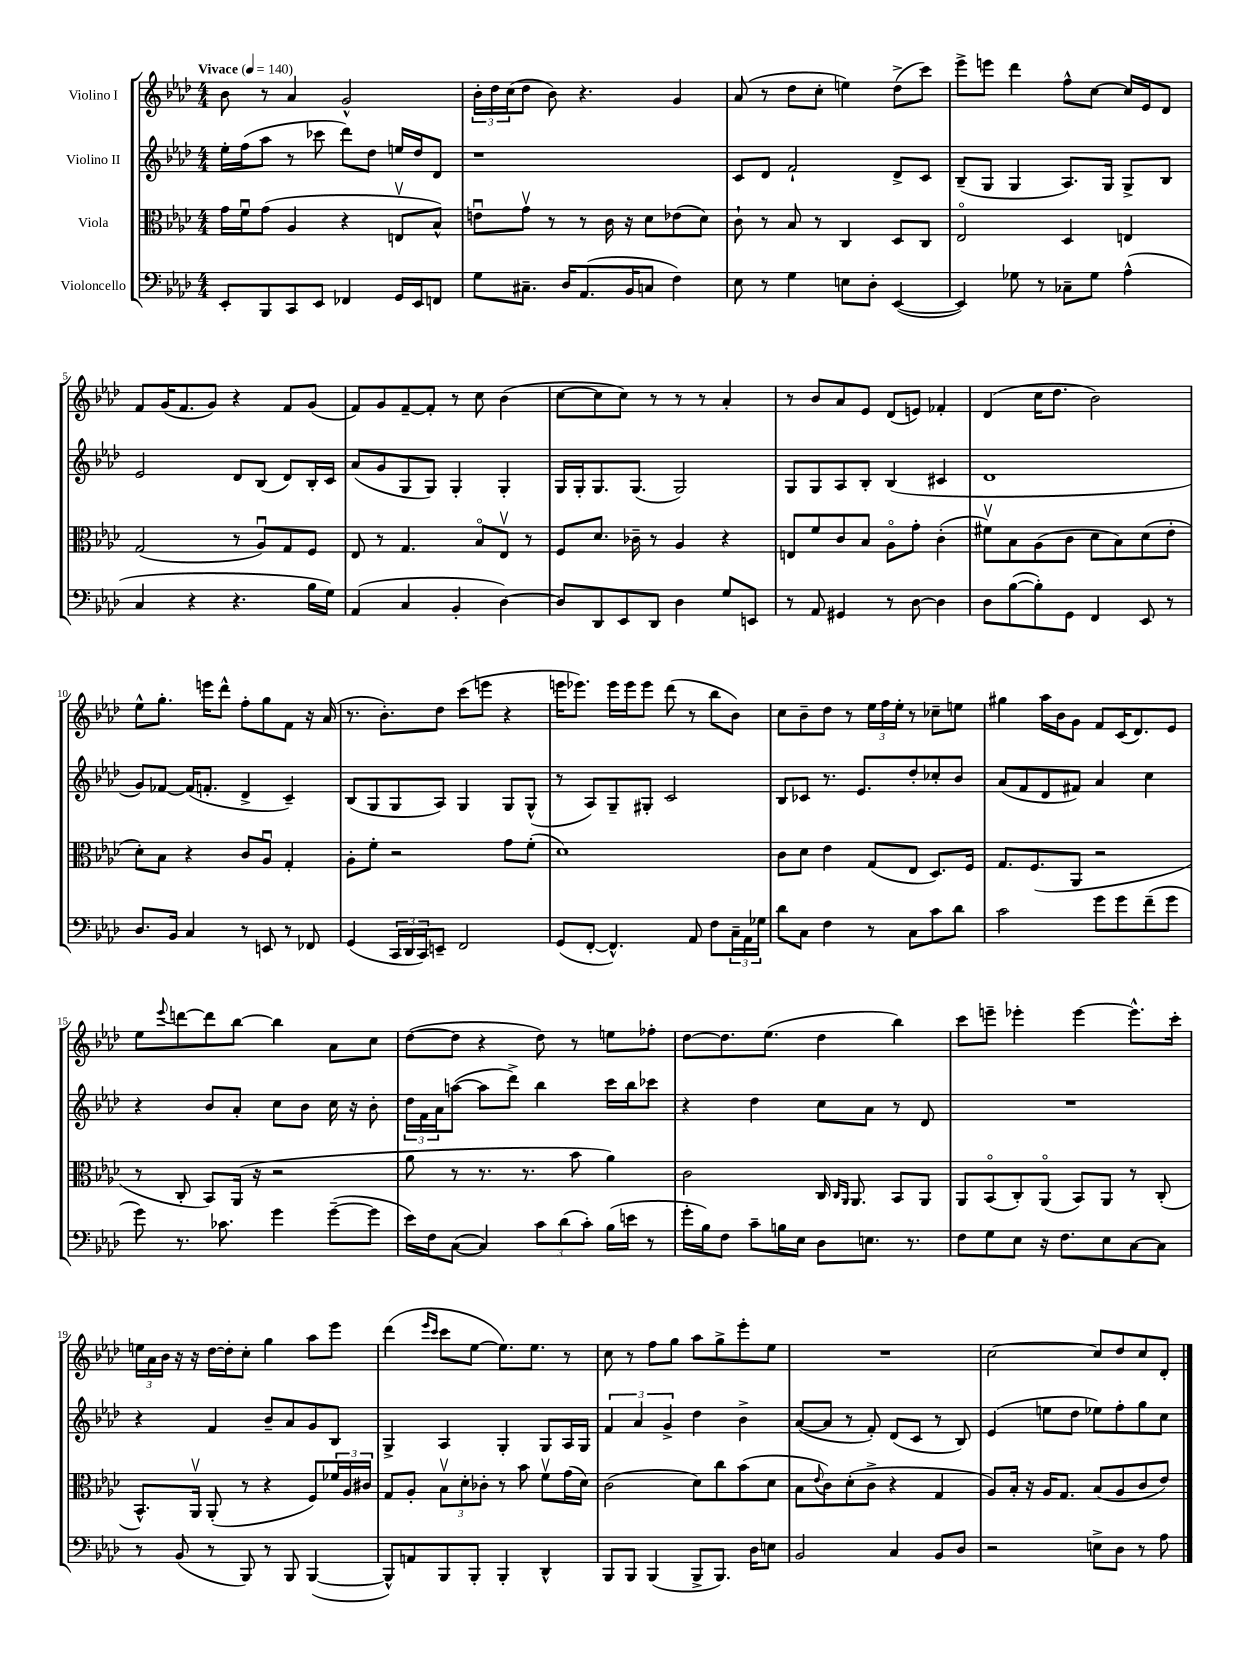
<<
\new StaffGroup <<
\new Staff = "s0" \with { instrumentName = "Violino I" } {
    \clef treble \key aes \major \numericTimeSignature \time 4/4 \tempo "Vivace" 4 = 140
    bes'8 r8 aes'4 g'2-^ |
    \tuplet 3/2 { bes'16-. des''16 c''16( } des''8 bes'8) r4. g'4 |
    aes'8( r8 des''8 c''8-. e''4) des''8->( c'''8) |
    ees'''8-> e'''8 des'''4 f''8-^ c''8~ c''16 ees'16 des'8 |
    f'8 g'16( f'8. g'8) r4 f'8 g'8( |
    f'8) g'8 f'8~-- f'8-. r8 c''8 bes'4( |
    c''8~ c''8 c''8) r8 r8 r8 aes'4-. |
    r8 bes'8 aes'8 ees'8 des'8( e'8) fes'4-. |
    des'4( c''16 des''8. bes'2) |
    ees''8-^ g''8.-. e'''16 des'''8-^ f''8-. g''8 f'8 r16 aes'16( |
    r8. bes'8.-.) des''8 c'''8( e'''8 r4 |
    e'''16 ees'''8.) ees'''16 ees'''16 ees'''8 des'''8( r8 bes''8 bes'8) |
    c''8 bes'8-- des''8 r8 \tuplet 3/2 { ees''16 f''16 ees''16-. } r8 ces''8-- e''8 |
    gis''4 aes''16 bes'16 g'8 f'8 c'16( des'8.) ees'8 |
    ees''8 \appoggiatura { ees'''8 } d'''8~ d'''8 bes''8~ bes''4 aes'8 c''8 |
    des''8~( des''8 r4 des''8) r8 e''8 fes''8-. |
    des''8~ des''8. ees''8.( des''4 bes''4) |
    c'''8 e'''8-- ees'''4-. ees'''4~ ees'''8.-^ c'''16-. |
    \tuplet 3/2 { e''16 aes'16 bes'16 } r16 r16 des''16~ des''16-. c''8-. g''4 aes''8 ees'''8 |
    des'''4( \grace { ees'''16 c'''16 } c'''8 ees''8~ ees''8.) ees''8. r8 |
    c''8 r8 f''8 g''8 aes''8 g''8-> ees'''8-. ees''8 |
    R1 |
    c''2~ c''8 des''8 c''8 des'8-. \bar "|." |
}
\new Staff = "s1" \with { instrumentName = "Violino II" } {
    \clef treble \key aes \major \numericTimeSignature \time 4/4
    ees''16-. f''16( aes''8 r8 ces'''8 des'''8) des''8 e''16 des''16 des'8 |
    r1 |
    c'8 des'8 f'2-! des'8-> c'8 |
    bes8--( g8 g4 aes8.) g16 g8-> bes8 |
    ees'2 des'8 bes8( des'8) bes16-. c'16 |
    aes'8( g'8 g8 g8) g4-. g4-. |
    g16 g16-. g8. g8.( g2) |
    g8 g8 aes8 bes8-. bes4( cis'4 |
    des'1 |
    g'8) fes'8~ fes'16( f'8.-. des'4-> c'4--) |
    bes8( g8 g8 aes8) g4 g8 g8-^( |
    r8 aes8) g8-- gis8-. c'2 |
    bes8 ces'8 r8. ees'8. des''8-. ces''8-. bes'8 |
    aes'8( f'8 des'8 fis'8) aes'4 c''4 |
    r4 bes'8 aes'8-. c''8 bes'8 c''16 r16 bes'8-. |
    \tuplet 3/2 { des''16 f'16 aes'16 } a''8~( a''8 des'''8->) bes''4 c'''16 bes''16 ces'''8 |
    r4 des''4 c''8 aes'8 r8 des'8 |
    R1 |
    r4 f'4 bes'8-- aes'8 g'8 bes8 |
    g4-> aes4 g4-. g8 aes16 g16 |
    \tuplet 3/2 { f'4 aes'4 g'4-> } des''4 bes'4-> |
    aes'8~( aes'8 r8 f'8-.) des'8( c'8 r8 bes8) |
    ees'4( e''8 des''8 ees''8) f''8-. g''8 c''8 \bar "|." |
}
\new Staff = "s2" \with { instrumentName = "Viola" } {
    \clef alto \key aes \major \numericTimeSignature \time 4/4
    g'16 f'16\downbow g'8( aes4 r4 e8\upbow bes8-^) |
    e'8\downbow g'8\upbow r8 r8 c'16 r16 des'8 ees'8( des'8) |
    c'8-! r8 bes8 r8 c4 des8 c8 |
    ees2\flageolet des4 e4 |
    g2( r8 aes8\downbow) g8 f8 |
    ees8 r8 g4. bes8\flageolet ees8\upbow r8 |
    f8 des'8. ces'16-- r8 aes4 r4 |
    e8 f'8 c'8 bes8 aes8\flageolet g'8-. c'4-.( |
    fis'8\upbow) bes8 aes8( c'8 des'8 bes8) des'8( ees'8-. |
    des'8-.) bes8 r4 c'8 aes8\downbow g4-. |
    aes8-. f'8-. r2 g'8 f'8-.( |
    des'1) |
    c'8 des'8 ees'4 g8( ees8 des8.) f16 |
    g8. f8.( aes,8 r2 |
    r8 c8-. bes,8) aes,16( r16 r2 |
    aes'8 r8 r8. r8. bes'8 aes'4) |
    c'2 c16 \grace { c16 aes,16 } aes,8. bes,8 aes,8 |
    aes,8 bes,8\flageolet( c8-.) aes,8\flageolet( bes,8) aes,8 r8 c8-.( |
    bes,8.-^) aes,16\upbow aes,8-.( r8 r4 f8) \tuplet 3/2 { fes'16 aes16 cis'16 } |
    g8 aes8-. \tuplet 3/2 { bes8\upbow des'8-. ces'8-. } r8 bes'8 f'8\upbow g'16( des'16) |
    c'2( des'8) c''8 bes'8( des'8 |
    bes8 \appoggiatura { ees'8 } c'8) des'8-.( c'8-> r4 g4 |
    aes8) bes16-. r16 aes16 g8. bes8( aes8 c'8 ees'8) \bar "|." |
}
\new Staff = "s3" \with { instrumentName = "Violoncello" } {
    \clef bass \key aes \major \numericTimeSignature \time 4/4
    ees,8-. bes,,8 c,8 ees,8 fes,4 g,16 ees,16 f,8 |
    g8 cis8.-- des16 aes,8.( bes,16 c8 f4) |
    ees8 r8 g4 e8 des8-. ees,4~( |
    ees,4) ges8 r8 ces8-- ges8 aes4-^( |
    c4 r4 r4. bes16 g16) |
    aes,4( c4 bes,4-. des4~) |
    des8 des,8 ees,8 des,8 des4 g8 e,8 |
    r8 aes,8 gis,4 r8 des8~ des4 |
    des8 bes8~( bes8-.) g,8 f,4 ees,8 r8 |
    des8. bes,16 c4 r8 e,8 r8 fes,8 |
    g,4( \tuplet 3/2 { c,16 des,16 c,16) } e,8-- f,2 |
    g,8( f,8~-. f,4.-^) aes,8 f8 \tuplet 3/2 { c16-- aes,16 ges16 } |
    des'8 c8 f4 r8 c8 c'8 des'8 |
    c'2 g'8 g'8 f'8--( g'8 |
    g'8) r8. ces'8. g'4 g'8~--( g'8 |
    ees'16) f16 c8~( c4) \tuplet 3/2 { c'8 des'8( c'8-.) } bes16( e'16 r8 |
    g'16-. bes16) f8 c'8-- b16 ees16 des8 e8. r8. |
    f8 g8 ees8 r16 f8. ees8 c8~ c8 |
    r8 bes,8( r8 bes,,8) r8 bes,,8 bes,,4~( |
    bes,,8-^) a,8 bes,,8 bes,,8-. bes,,4-. des,4-^ |
    bes,,8 bes,,8 bes,,4( bes,,8-> bes,,8.) des16 e8 |
    bes,2 c4 bes,8 des8 |
    r2 e8-> des8 r8 aes8 \bar "|." |
}
>>
>>
